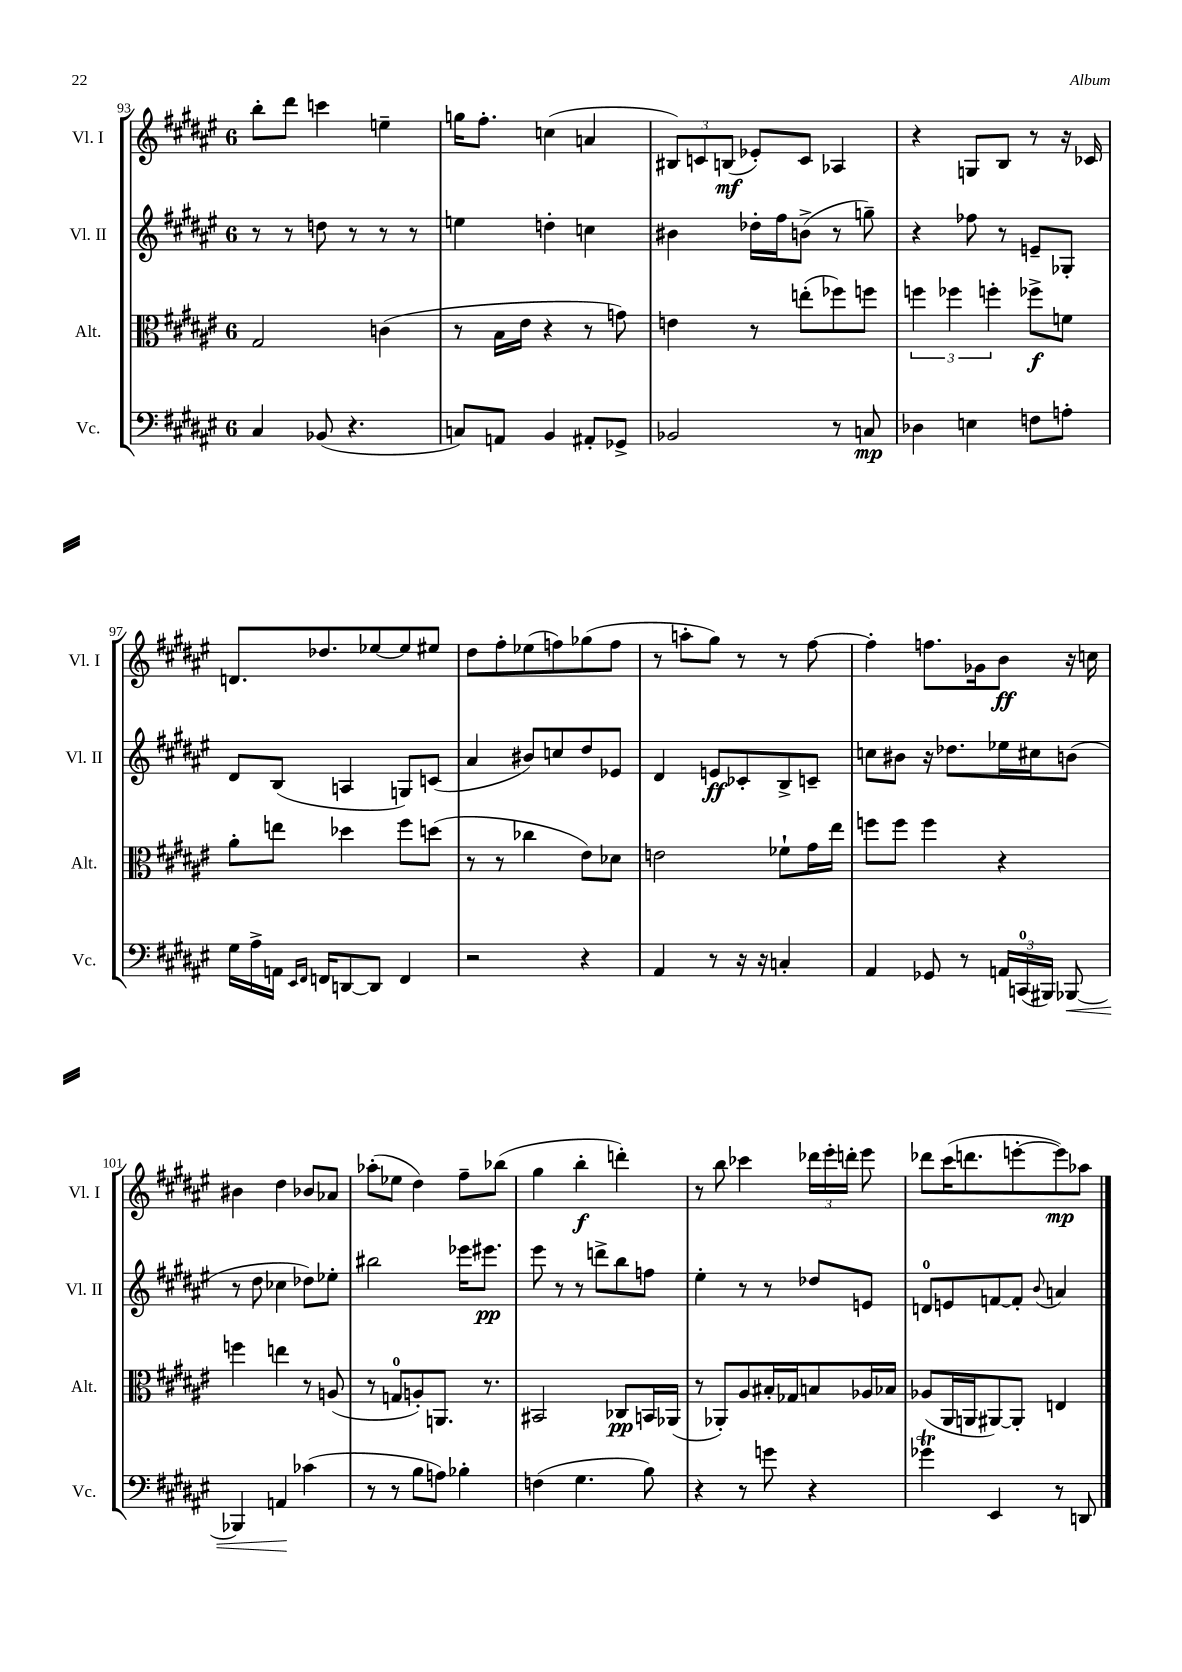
<<
\new StaffGroup <<
\new Staff = "s0" \with { instrumentName = "Vl. I" shortInstrumentName = "Vl. I" } {
    \clef treble \key fis \major \once \override Staff.TimeSignature.style = #'single-digit \time 6/8
    \autoBeamOff b''8[-. dis'''8] c'''4 e''4-- |
    g''16[ fis''8.]-. c''4( a'4 |
    \tuplet 3/2 { bis8[) c'8 b8]\mf( } ees'8[-.) c'8] aes4 |
    r4 g8[ b8] r8 r16 ces'16 |
    d'8.[ des''8. ees''8~ ees''8 eis''8] |
    dis''8[ fis''8-. ees''8( f''8) ges''8( f''8] |
    r8 a''8[-. gis''8]) r8 r8 fis''8~ |
    fis''4-. f''8.[ ges'16 b'8]\ff r16 c''16 |
    bis'4 dis''4 bes'8[ aes'8] |
    aes''8[-.( ees''8] dis''4) fis''8[-- bes''8]( |
    gis''4 b''4-.\f d'''4-.) |
    r8 b''8 ces'''4 \tuplet 3/2 { des'''16[ eis'''16-. d'''16]-. } eis'''8 |
    des'''8[ cis'''16( d'''8. e'''8~-. e'''8\mp) aes''8] \bar "|." |
}
\new Staff = "s1" \with { instrumentName = "Vl. II" shortInstrumentName = "Vl. II" } {
    \clef treble \key fis \major \once \override Staff.TimeSignature.style = #'single-digit \time 6/8
    \autoBeamOff r8 r8 d''8 r8 r8 r8 |
    e''4 d''4-. c''4 |
    bis'4 des''16[-. fis''16 b'8]->( r8 g''8--) |
    r4 fes''8 r8 e'8[-- ges8]-. |
    dis'8[ b8]( a4 g8[) c'8]( |
    ais'4 bis'8[) c''8 dis''8 ees'8] |
    dis'4 e'8[\ff ces'8-. b8-> c'8]-- |
    c''8[ bis'8] r16 des''8.[ ees''16 cis''16 b'8]( |
    r8 dis''8 ces''4 des''8[) ees''8]-. |
    bis''2 ees'''16[ eis'''8.]\pp |
    eis'''8 r8 r8 d'''8[-> b''8 f''8] |
    eis''4-. r8 r8 des''8[ e'8] |
    d'8[-0 e'8 f'8~ f'8]-. \appoggiatura { b'8 } a'4 \bar "|." |
}
\new Staff = "s2" \with { instrumentName = "Alt." shortInstrumentName = "Alt." } {
    \clef alto \key fis \major \once \override Staff.TimeSignature.style = #'single-digit \time 6/8
    \autoBeamOff gis2 c'4( |
    r8 b16[ eis'16] r4 r8 g'8) |
    e'4 r8 e''8[-.( fes''8) f''8] |
    \tuplet 3/2 { f''4 fes''4 f''4-. } fes''8[->\f f'8] |
    ais'8[-. e''8] des''4 fis''8[ d''8]( |
    r8 r8 ces''4 eis'8[) des'8] |
    e'2 fes'8[-! gis'16 eis''16] |
    f''8[ f''8] f''4 r4 |
    f''4 e''4 r8 a8( |
    r8 g8[-0 a8-.) a,8.] r8. |
    bis,2 ces8[\pp b,16 aes,16]( |
    r8 aes,8[-.) ais8 bis16-. ges16 b8 aes16 bes16] |
    aes8[( ais,16 a,16 ais,8~) ais,8]-. e4 \bar "|." |
}
\new Staff = "s3" \with { instrumentName = "Vc." shortInstrumentName = "Vc." } {
    \clef bass \key fis \major \once \override Staff.TimeSignature.style = #'single-digit \time 6/8
    \autoBeamOff cis4 bes,8( r4. |
    c8[) a,8] b,4 ais,8[-. ges,8]-> |
    bes,2 r8 c8\mp |
    des4 e4 f8[ a8]-. |
    gis16[ ais16-> a,16] \grace { eis,16[ fis,16] } f,16[ d,8~ d,8] f,4 |
    r2 r4 |
    ais,4 r8 r16 r16 c4-. |
    ais,4 ges,8 r8 \tuplet 3/2 { a,16[ c,16-0( bis,,16]) } bes,,8~\< |
    bes,,4 a,4\! ces'4( |
    r8 r8 b8[ a8]) bes4-. |
    f4( gis4. b8) |
    r4 r8 g'8 r4 |
    ges'4\trill eis,4 r8 d,8 \bar "|." |
}
>>
>>
\layout { \context { \Score currentBarNumber = #93 } }
